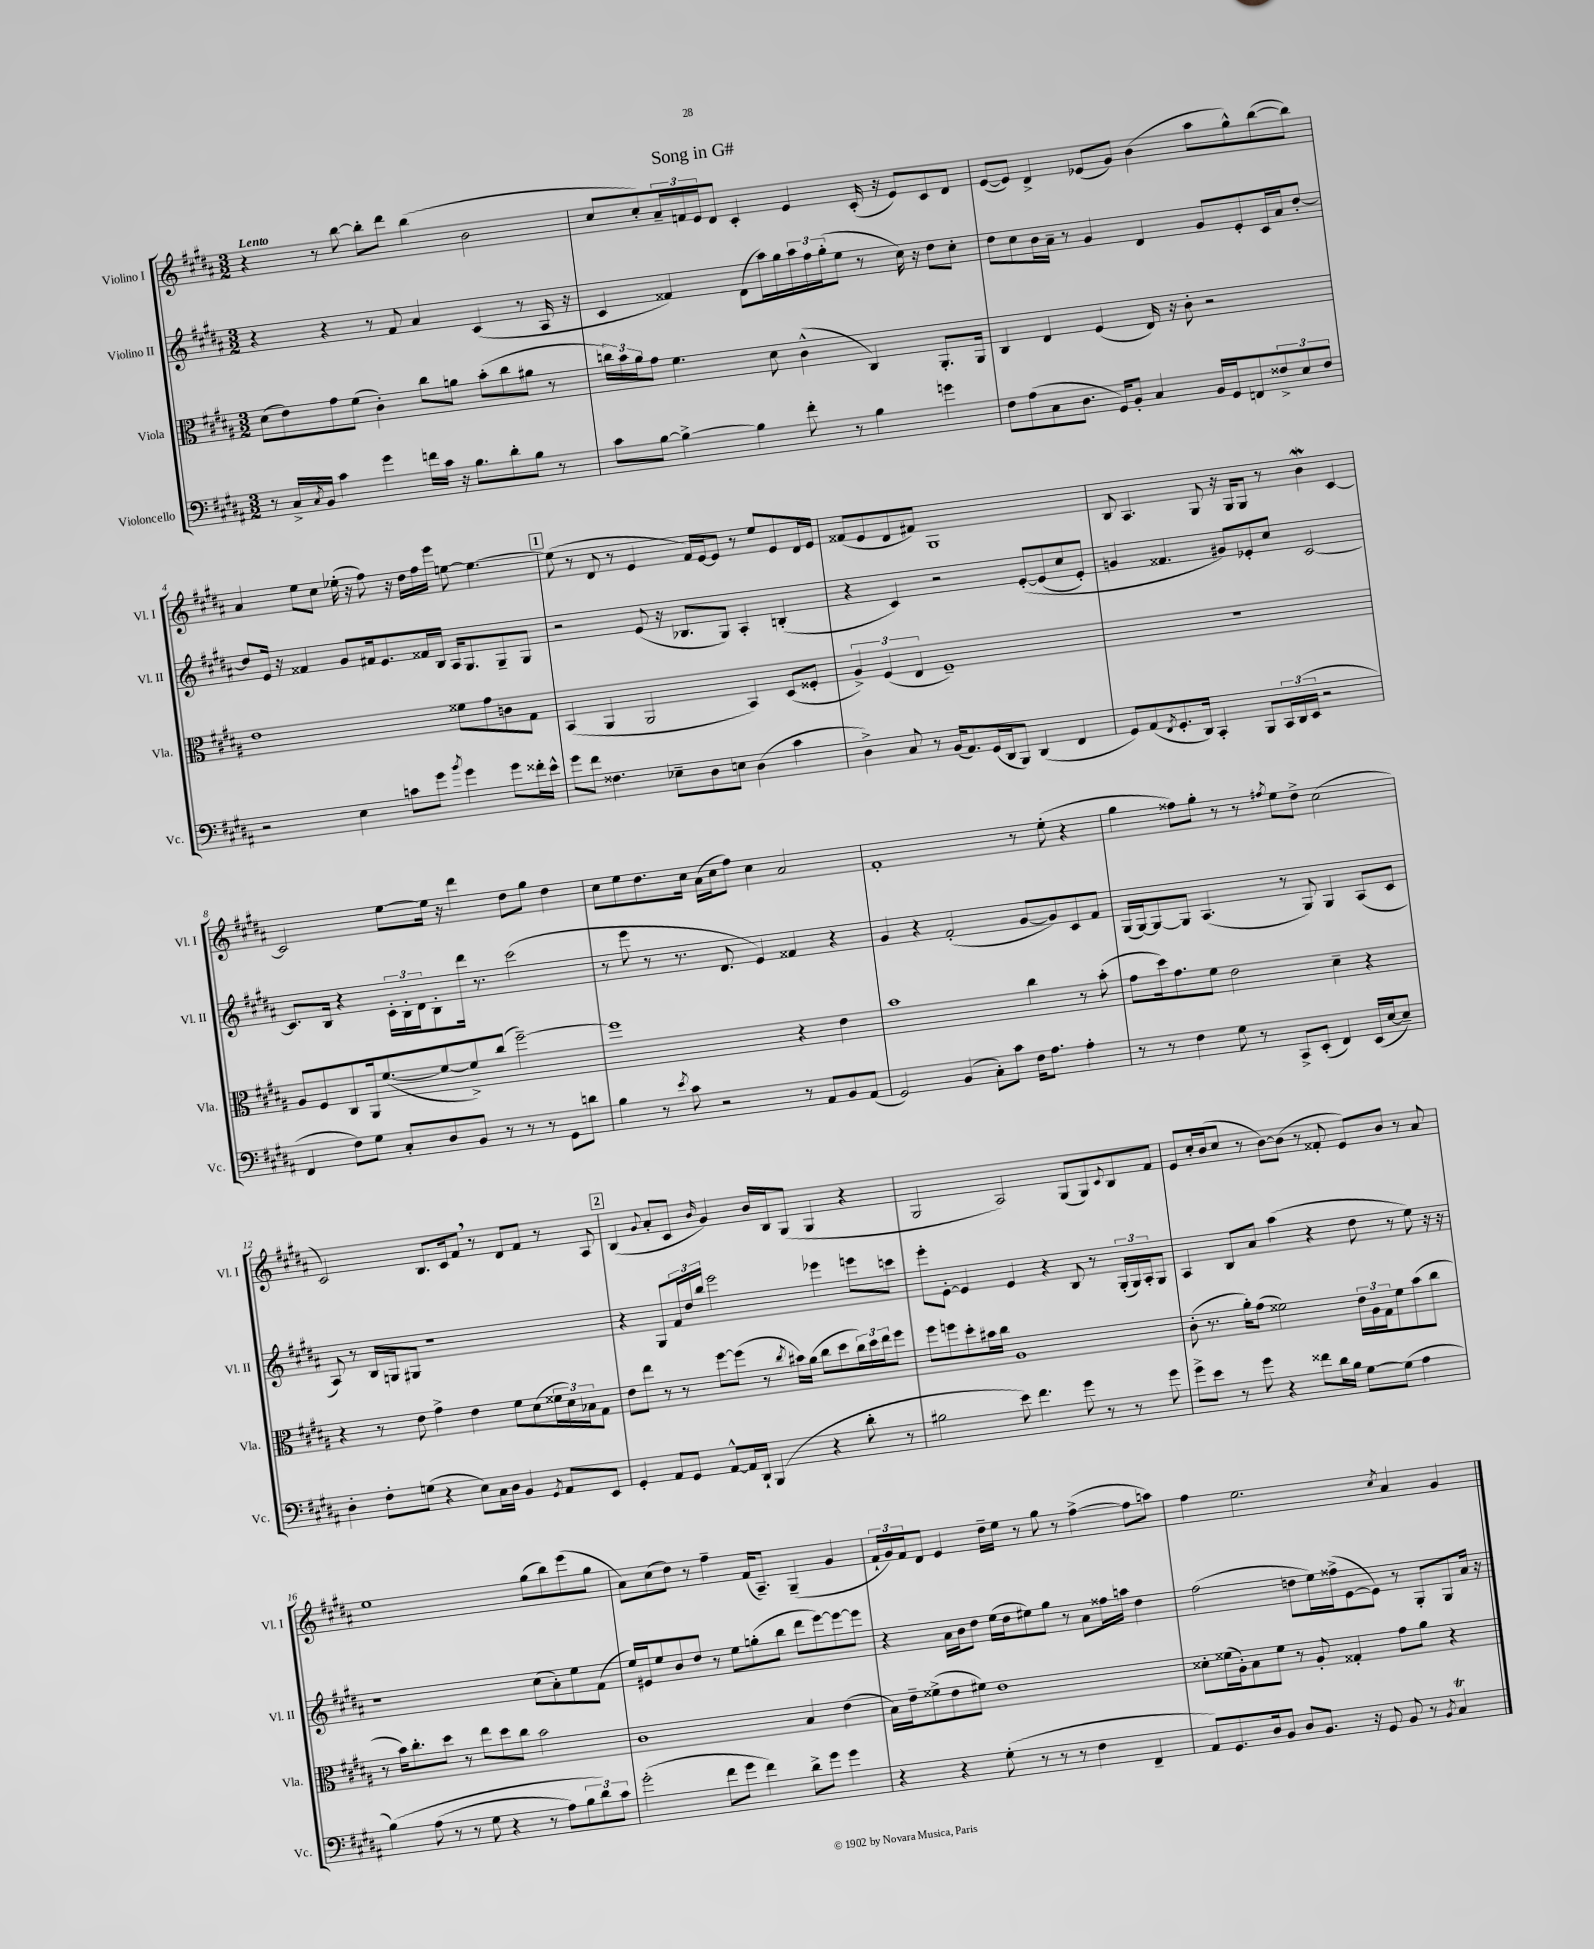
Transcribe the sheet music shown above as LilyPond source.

\header { title = "Song in G#" }
<<
\new StaffGroup <<
\new Staff = "s0" \with { instrumentName = "Violino I" shortInstrumentName = "Vl. I" } {
    \clef treble \key b \major \numericTimeSignature \time 3/2 \tempo "Lento"
    r4 r8 b''8~ b''8-. dis'''8 b''4( b'2 |
    cis''8 cis''8-.) \tuplet 3/2 { ais'16-- f'16 e'16 } dis'8 cis'4-. e'4 cis'16-.( r16 e'8) cis'8 dis'8 |
    e'8~( e'8) dis'4-> ees'8( gis'8) b'4( ais''8 gis''8-^) b''8~( b''8) |
    ais'4 e''8 cis''8 ees''16-.( r16 fis''8) r16 dis''16 fis''16 e'''16 e''8~ e''4.~ |
    \mark \markup { \box "1" } e''8( r8 dis'8 r8 e'4 fis'16) e'16~ e'8 r8 e''8 e'8 dis'16 e'16 |
    fisis'8( e'8 dis'8 fis'8) gis1 |
    b8 ais4. gis8 r16 gis16 gis8 r8 b'4\mordent cis'4~ |
    cis'2 e''8~ e''16 r16 dis'''4 dis''8 gis''8 dis''4 |
    cis''8 e''8 dis''8. cis''16 ais'16( cis''16 fis''8) cis''4 ais'2 |
    fis'1-. r8 e''8-.( r4 |
    gis''4 fisis''8) gis''8-. r8 r8 \acciaccatura { fis''8 } e''8 dis''8-> cis''2( |
    cis'2) b8. cis'16 fis'8 \breathe r8 dis'8 fis'8 r8 ais8 |
    \mark \markup { \box "2" } b4( \appoggiatura { gis'8 } ais'8-. cis'8 \grace { b'16 } gis'4) b'16 b16 gis8( gis4 r4 |
    gis2 ais2) gis8( gis8) \appoggiatura { cis'8 } b8 fis'8 |
    e'8 cis''16-. b'16( cis''8 r8 b'8~) b'8( r8 fisis'8-. e'8) b'8 r8 ais'8 |
    e''1 gis''8( b''8) e'''8( gis''8 |
    ais'8) cis''8( dis''8) r8 fis''4-- fis'16( ais8.--) gis4--( gis'4 |
    \tuplet 3/2 { fis'16-! gis'16) fis'16 } dis'8 e'4 dis''16-- e''16 r8 gis''8 r8 fis''4~->( fis''8 a''8) |
    fis''4 e''2. \acciaccatura { cis''8 } ais'4 gis'4 \bar "|." |
}
\new Staff = "s1" \with { instrumentName = "Violino II" shortInstrumentName = "Vl. II" } {
    \clef treble \key b \major \numericTimeSignature \time 3/2
    r4 r4 r8 fis'8 ais'4 cis'4( r8 ais16 r16 |
    cis'4 fisis'4) dis'8( ais''16) gis''16 \tuplet 3/2 { ais''16 fis''16 gis''16-.( } e''8 r8 cis''16) r16 dis''8 cis''8-. |
    dis''8 cis''8 b'16 ais'16-- r8 gis'4 dis'4 gis'8 e'8-. cis'16 ais'16 dis''8~-. |
    dis''8 e'16 r16 fisis'4 gis'8 fis'16 e'8. fisis'16 b16 ais16 gis8. gis8-- gis8 |
    \mark \markup { \box "1" } r2 e'8( r16 bes8. gis8) ais4-. b4-.( |
    r4 cis'4) r2 e'8~-.\( e'8( cis''8 e'8-.) |
    g'4 fisis'4. gis'8\) ees'8-. cis''8 cis'2~ |
    cis'8. b16 r4 \tuplet 3/2 { cis'16-. b16-. dis'16 } b8-. dis'''16 r8. cis'''2( |
    r8 e'''8 r8 r8. dis'8. e'4) fisis'4 r4 |
    gis'4 r4 fis'2-.( gis'8~ gis'8) cis'8 fis'8 |
    gis16( gis16~) gis8~ gis8 ais4.( r8 gis8) gis4 ais8( cis'8 |
    ais8) r8 b16 g16 gis8 r1 |
    \mark \markup { \box "2" } r4 gis8 \tuplet 3/2 { fis'16 dis''16 b''16 } e'''2 ees'''4 e'''8 c'''8 |
    e'''8-. e'8~-. e'4 e'4 r4 b8 r8 \tuplet 3/2 { gis16-.( gis16) ais16-. } gis8 |
    ais4 b8 ais'8 ais''4( r4 dis''8 r8 e''8) r16 r16 |
    r1 cis''8( ais'8-.) e''8 fis'8( |
    e''16) eis'16 e''8 b'8 dis''8 r8 e''8 g''8-.( b''8 dis'''8 e'''8~) e'''8~ e'''8 |
    r4 ais'16 b'16 dis''8 e''16( dis''16 eis''8) gis''8 r8 ais'8 fisis''16 a''16 dis''4 |
    fis''2( d''8 e''16) fisis''16->( e'8~ e'8) r8 gis8-. gis8 ais'16 r16 \bar "|." |
}
\new Staff = "s2" \with { instrumentName = "Viola" shortInstrumentName = "Vla." } {
    \clef alto \key b \major \numericTimeSignature \time 3/2
    dis'8( e'8) gis'8 fis'8( cis'4-.) cis''8 a'8 b'8-.( cis''8 ais'8 r8 |
    \tuplet 3/2 { c''16) b'16 ais'16 } gis'8 fis'4. dis'8 cis'4-^( cis4) ais,8.-. ais,16 |
    cis4 e4 fis4( e16) r16 cis'8-. r2 |
    e'1 fisis'8 gis'8 c'8 gis8 |
    \mark \markup { \box "1" } b,4( ais,4 ais,2 b,4) dis8( fisis8-. |
    \tuplet 3/2 { ais4->) fis4( e4 } fis1--) |
    R1. |
    ais8 fis8 cis8 ais,16 fis'8.~( fis'8~ fis'8->) cis''8( fis''2~--) |
    fis''1 r4 e'4 |
    b'1 cis''4 r8 b'8-.( |
    gis'8 dis''16) gis'8. fis'8 e'2 dis'4-- r4 |
    r4 r8 e'8 gis'4-> e'4 fis'8 dis'8( \tuplet 3/2 { fisis'16 dis'16) bes16 } gis8 |
    \mark \markup { \box "2" } e'8 e''8 r8 r8 fis''8~ fis''8( r8 \acciaccatura { cis''8 } bis'16) ais'16( cis''8 dis''8 \tuplet 3/2 { cis''16) dis''16 e''16 } fis''8 |
    fis''8 f''8 dis''8-. bis'16 cis''16 ais1 |
    cis'8-.( r8. ais'16-.) gis'8( fisis'2) \tuplet 3/2 { e'16 ais16 gis16 } fisis'8 b'8( cis''8 |
    r8 b'16) cis''8.-. dis''8 r8 e''8 dis''8 cis''8 b'2 |
    cis'1 b4 e'4( |
    b16) e'16-- fisis'8->( e'8 fis'8) e'1 |
    disis'8-. fisis'16( ais16-.) b8 fisis'8 r8 ais8-. gisis4-. gis'8 ais'8 r4 \bar "|." |
}
\new Staff = "s3" \with { instrumentName = "Violoncello" shortInstrumentName = "Vc." } {
    \clef bass \key b \major \numericTimeSignature \time 3/2
    r8 cis16-> \acciaccatura { cis8 } b,16 cis'4 gis'4 f'16 cis'16 r16 b8. dis'8-. b8 r8 |
    cis'8 b8~ b4~-> b4 fis'8-. r8 b4 g'4 |
    fis8 ais8( cis8 dis8. gis,16) b,8-. cis4 b,16 gis,16 f,8 \tuplet 3/2 { fisis8-> e8 fisis8 } |
    r2 e4 c'8 gis'8 \acciaccatura { b'8 } gis'4 gis'8 fisis'16-. e'16-^ |
    \mark \markup { \box "1" } gis'8 fis'8 fisis4. ees8-- dis8 e8 dis4( cis'4 |
    dis4->) cis8 r8 b,16( ais,8.) gis,16( dis,16 b,,8) dis,4( fis,4 |
    gis,8) ais,8( \acciaccatura { fis,8 } gis,8.-. dis,16) cis,4-. b,,8 \tuplet 3/2 { cis,16 dis,16( e,16 } r2 |
    fis,4 fis8) gis8 cis8-. dis8 b,8 r8 r8 r8 gis,8 d'8 |
    b4 r8 \acciaccatura { e'8 } cis'8 r2 r8 ais,8 b,8 ais,8( |
    gis,2) b,4( cis8-.) cis'8 fis16 ais8. ais4-. |
    r8 r8 fis4 gis8 r8 cis,8-> e,8-.( fis,4) e,16( e16~ e8--) |
    dis4-. fis8-. g8( r4 e8) cis16 dis16 b,4 \acciaccatura { gis,8 } ais,8 e,8 |
    \mark \markup { \box "2" } gis,4-. ais,8 gis,8 ais,8~-^ ais,16 dis,16-! b,,4( r4 dis'8-. r8 |
    bis2 e'8) fis'4. gis'8 r8 r8 gis'8 |
    gis'8-> e'8 r8 gis'8 r4 fisis'8 dis'16 b16 gis8~ gis8( ais4 |
    b4)\( ais8( r8 r8 gis8 r4 r8 ais8) \tuplet 3/2 { b8 dis'8\) cis'8 } |
    gis'2-.( fis'8 gis'8 fis'4) dis'8-> gis'8 gis'4 |
    r4 r4 gis8-.( r8 r8 r8 fis4 fis,4-- |
    ais,8) gis,8. dis16 b,8 dis8 b,8. r16 gis,8 b,8 r8 \acciaccatura { b,8 } cis4\trill \bar "|." |
}
>>
>>
